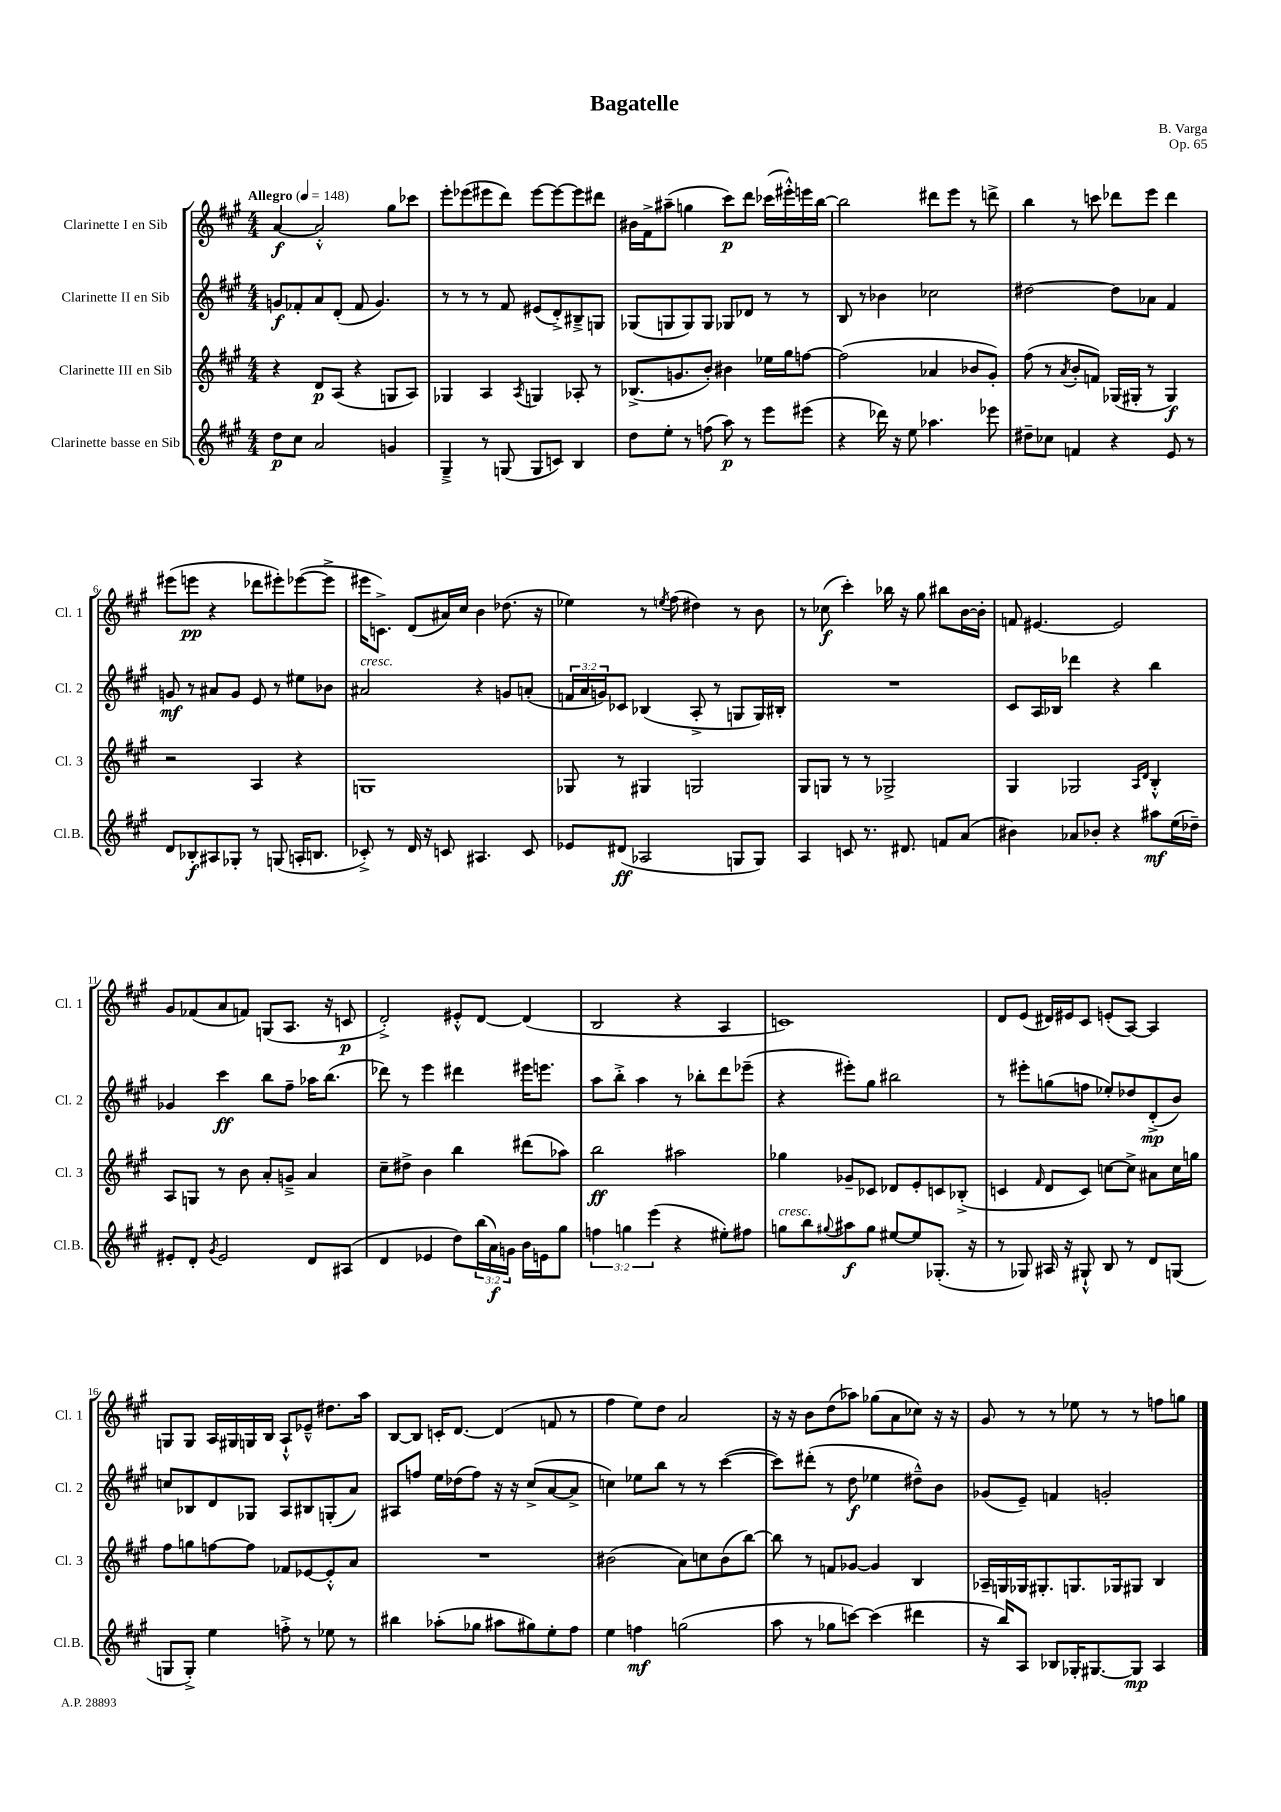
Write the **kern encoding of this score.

**kern	**dynam	**kern	**dynam	**kern	**dynam	**kern	**dynam
*part4	*part4	*part3	*part3	*part2	*part2	*part1	*part1
*staff4	*staff4	*staff3	*staff3	*staff2	*staff2	*staff1	*staff1
*I"Clarinette basse en Sib	*	*I"Clarinette III en Sib	*	*I"Clarinette II en Sib	*	*I"Clarinette I en Sib	*
*I'Cl.B.	*	*I'Cl. 3	*	*I'Cl. 2	*	*I'Cl. 1	*
*clefG2	*	*clefG2	*	*clefG2	*	*clefG2	*
*k[f#c#g#]	*	*k[f#c#g#]	*	*k[f#c#g#]	*	*k[f#c#g#]	*
*M4/4	*	*M4/4	*	*M4/4	*	*M4/4	*
*MM148	*	*MM148	*	*MM148	*	*MM148	*
=1	=1	=1	=1	=1	=1	=1	=1
!	!	!	!	!	!	!LO:TX:a:B:t=Allegro	!
8dd\L	p	4r	.	8gn/L	f	[4a/	f
8cc#\J	.	.	.	8f-X'/	.	.	.
2a/	.	8d/L	p	8a/	.	2a'^^/]	.
.	.	(8A/J	.	(8d'/J	.	.	.
.	.	4r	.	8f-/	.	.	.
.	.	.	.	4.g/)	.	.	.
4gn/	.	8Gn/L	.	.	.	8gg#\L	.
.	.	8A/J)	.	.	.	8ccc-X\J	.
=2	=2	=2	=2	=2	=2	=2	=2
4G#~^/	.	4G-X/	.	8r	.	8eee'\L	.
.	.	.	.	8r	.	(8eee-X\	.
8r	.	4A/	.	8r	.	8eee#X\	.
(8Gn/	.	.	.	8f#/	.	8ddd\J)	.
.	.	8qA/	.	.	.	.	.
8G/L	.	4Gn/	.	(8e#X/L	.	[8eee#\L	.
8cn/J)	.	.	.	8d'^/)	.	8eee#\_	.
4B/	.	8A-X'/	.	8B#X~^/	.	8eee#\]	.
.	.	8r	.	8Gn/J	.	8ddd#X\J	.
=3	=3	=3	=3	=3	=3	=3	=3
8dd\L	.	(8.B-X^/L	.	(8G-X/L	.	16b#X\LL	.
.	.	.	.	.	.	16f#^\J	.
8ee'\J	.	.	.	8Gn/	.	(8aa#X~\J	.
.	.	8.gn/	.	.	.	.	.
8r	.	.	.	8G/)	.	4ggn\	.
(8ffn\	.	8b'/J)	.	8G/J	.	.	.
8aa\)	p	4b#X\	.	8G-X/L	.	8ccc#\L)	p
8r	.	.	.	8d-X/J	.	8ddd\J	.
8eee\L	.	16ee-X\LL	.	8r	.	(16ccc-X\LL	.
.	.	16gg#\J	.	.	.	16eee#X'^^\)	.
(8eee#X\J	.	[8ffn\J	.	8r	.	16eeen\	.
.	.	.	.	.	.	[16bb\JJ	.
=4	=4	=4	=4	=4	=4	=4	=4
4r	.	(2ff\]	.	8B/	.	2bb\]	.
.	.	.	.	8r	.	.	.
16ddd-X\)	.	.	.	4b-X\	.	.	.
16r	.	.	.	.	.	.	.
8ee\	.	.	.	.	.	.	.
4.aa-X\	.	4a-X/	.	2cc-X\	.	8ddd#X\L	.
.	.	.	.	.	.	8eee\J	.
.	.	8b-X/L	.	.	.	8r	.
8eee-X\	.	8g#'/J)	.	.	.	8dddn^\	.
=5	=5	=5	=5	=5	=5	=5	=5
8dd#X~\L	.	(8ff#\	.	[2dd#X\	.	4bb\	.
8cc-X\J	.	8r	.	.	.	.	.
.	.	8qa/	.	.	.	.	.
4fn/	.	8b'/L	.	.	.	8r	.
.	.	8fn/J)	.	.	.	8cccn\	.
4r	.	(16G-X/LL	.	8dd#\L]	.	8ddd-X\L	.
.	.	16G#X'/JJ	.	.	.	.	.
.	.	8r	.	8a-X\J	.	8eee\J	.
8e/	.	4G#/)	f	4f#/	.	4ddd-\	.
8r	.	.	.	.	.	.	.
!!LO:LB:g=z
=6	=6	=6	=6	=6	=6	=6	=6
8d/L	.	2r	.	8gn/	mf	(8eee#X\L	.
8B-X'/	f	.	.	8r	.	8eeen\J	pp
8A#X/	.	.	.	8a#X/L	.	4r	.
8G-X'/J	.	.	.	8g/J	.	.	.
8r	.	4A/	.	8e/	.	8ddd-X\L	.
(8Gn/	.	.	.	8r	.	8eee#X'\)	.
16An'/KL	.	4r	.	8ee#X\L	.	([8eee-X\	.
8.Bn/J	.	.	.	.	.	.	.
.	.	.	.	8b-X\J	.	8eee-^\J]	.
=7	=7	=7	=7	=7	=7	=7	=7
!	!	!	!	!LO:TX:a:i:t=cresc.	!	!	!
8c-X'^/)	.	1Gn	.	2a#X/	.	16eee#X\KL	.
.	.	.	.	.	.	8.cn^\J)	.
8r	.	.	.	.	.	.	.
16d/	.	.	.	.	.	(8d/L	.
16r	.	.	.	.	.	.	.
8cn/	.	.	.	.	.	16a#X/L)	.
.	.	.	.	.	.	16cc#/JJ	.
4.A#X/	.	.	.	4r	.	4b\	.
.	.	.	.	8gn/L	.	(8.dd-X\	.
8c/	.	.	.	(8an'/J	.	.	.
.	.	.	.	.	.	16r	.
=8	=8	=8	=8	=8	=8	=8	=8
8e-X/L	.	8G-X/	.	24fn/LL	.	4ee-X\)	.
.	.	.	.	24a/	.	.	.
.	.	.	.	24gn/J)	.	.	.
(8d#X/J	ff	8r	.	8c-X/J	.	.	.
2A-X/	.	4G#X/	.	(4B-X/	.	8r	.
.	.	.	.	.	.	8qeen/	.
.	.	.	.	.	.	(8ff#\	.
.	.	2Gn/	.	8A'^/	.	4dd#X\)	.
.	.	.	.	8r	.	.	.
8Gn/L	.	.	.	8Gn/L	.	8r	.
8G/J)	.	.	.	16G/L)	.	8b\	.
.	.	.	.	16B#X'/JJ	.	.	.
=9	=9	=9	=9	=9	=9	=9	=9
4A/	.	8G#/L	.	1r	.	8r	.
.	.	8Gn/J	.	.	.	(8cc-X\	f
8cn/	.	8r	.	.	.	4ccc#'\)	.
8.r	.	8r	.	.	.	.	.
.	.	2G-X^/	.	.	.	16bb-X\	.
8.d#X/	.	.	.	.	.	16r	.
.	.	.	.	.	.	8gg#\	.
8fn/L	.	.	.	.	.	8bb#X\L	.
(8a/J	.	.	.	.	.	[16b\L	.
.	.	.	.	.	.	16b'\JJ]	.
=10	=10	=10	=10	=10	=10	=10	=10
4b#X\)	.	4G#/	.	8c#/L	.	8fn/	.
.	.	.	.	16A/L	.	[4.e#X/	.
.	.	.	.	16B-X/JJ	.	.	.
8a-X/L	.	2G-X/	.	4ddd-X\	.	.	.
8b-X'/J	.	.	.	.	.	.	.
4r	.	.	.	4r	.	2e#/]	.
.	.	16qqA/LL	.	.	.	.	.
.	.	16qqd/JJ	.	.	.	.	.
8aa#X\L	mf	4B'^^/	.	4bb\	.	.	.
(16ee\L	.	.	.	.	.	.	.
16dd-X~\JJ)	.	.	.	.	.	.	.
!!LO:LB:g=z
=11	=11	=11	=11	=11	=11	=11	=11
8e#X'/L	.	8A/L	.	4g-X/	.	8g#/L	.
8d'/J	.	8Gn/J	.	.	.	(8f-X/	.
8qg#/	.	.	.	.	.	.	.
2e#/	.	8r	.	4ccc#\	ff	8a/	.
.	.	8b\	.	.	.	8fn/J)	.
.	.	8a'/L	.	8bb\L	.	(8Gn/L	.
.	.	8gn~^/J	.	8ff#~\J	.	8.A/J	.
8d/L	.	4a/	.	16aa-X\KL	.	.	.
.	.	.	.	(8.bb\J	.	16r	.
(8A#X/J	.	.	.	.	.	8cn/	p
=12	=12	=12	=12	=12	=12	=12	=12
4d/	.	8cc#~\L	.	8ddd-X\)	.	2d'^/)	.
.	.	8dd#X^\J	.	8r	.	.	.
4e-X/	.	4b\	.	4eee\	.	.	.
8dd\L)	.	4bb\	.	4ddd#X\	.	8e#X'^^/L	.
(24bb\L	.	.	.	.	.	[8d/J	.
24a\)	f	.	.	.	.	.	.
24gn\JJ	.	.	.	.	.	.	.
16b\LL	.	(8ddd#X\L	.	16eee#X\KL	.	(4d/]	.
16en\J	.	.	.	8.eeen\J	.	.	.
8gg#\J	.	8aa-X\J)	.	.	.	.	.
=13	=13	=13	=13	=13	=13	=13	=13
6ffn\	.	2bb\	ff	8aa\L	.	2B/	.
.	.	.	.	8bb'^\J	.	.	.
6ggn\	.	.	.	.	.	.	.
.	.	.	.	4aa\	.	.	.
(6eee\	.	.	.	.	.	.	.
4r	.	2aa#X\	.	8r	.	4r	.
.	.	.	.	8bb-X'\L	.	.	.
8ee#X'\L)	.	.	.	8ddd\	.	4A/	.
8ff#X\J	.	.	.	(8eee-X~\J	.	.	.
=14	=14	=14	=14	=14	=14	=14	=14
!LO:TX:a:i:t=cresc.	!	!	!	!	!	!	!
8ggn\L	.	4gg-X\	.	4r	.	1cn)	.
8bb\	.	.	.	.	.	.	.
8qqgg#X/	.	.	.	.	.	.	.
8aa#X\	f	8g-X~/L	.	8eee#X'\L)	.	.	.
8gg#\J	.	8c-X/J	.	8gg#\J	.	.	.
[8ee#X/L	.	8d-X/L	.	2bb#X\	.	.	.
8ee#/]	.	8e'/	.	.	.	.	.
(8.G-X'/J	.	8cn/	.	.	.	.	.
.	.	(8B-X'^/J	.	.	.	.	.
16r	.	.	.	.	.	.	.
=15	=15	=15	=15	=15	=15	=15	=15
8r	.	4cn/	.	8r	.	8d/L	.
8G-X/)	.	.	.	8eee#X'\L	.	(8e/J	.
.	.	16qqf#/	.	.	.	.	.
16A#X/	.	8d/L	.	(8ggn\	.	16d#X/LL)	.
16r	.	.	.	.	.	16e#X/J	.
8G#X`^^/	.	8c/J)	.	8ffn\J	.	8c#/J	.
8B/	.	[8ccn\L	.	8ee-X'/L)	.	(8en'/L	.
8r	.	8cc^\J]	.	8dd-X/	.	[8A/J)	.
8d/L	.	8a#X\L	.	(8d'^/	mp	4A/]	.
(8Gn/J	.	16cc\L	.	8b/J)	.	.	.
.	.	16ggn\JJ	.	.	.	.	.
!!LO:LB:g=z
=16	=16	=16	=16	=16	=16	=16	=16
8Gn/L	.	8ff#\L	.	8ccn/L	.	8Gn/L	.
8G'^/J)	.	8ggn\	.	8B-X/	.	8G/J	.
4ee\	.	[8ffn\	.	8d/	.	16A/LL	.
.	.	.	.	.	.	16G#X/	.
.	.	8ff\J]	.	8G-X/J	.	16Gn/	.
.	.	.	.	.	.	16B/JJ	.
8ffn'^\	.	8f-X/L	.	8A/L	.	8A`^^/L	.
8r	.	[8e-X/	.	8B#X/	.	8e-X~^^/J	.
8ee-X\	.	8e-'^^/]	.	(8Gn'/	.	8.dd#X\L	.
8r	.	8a/J	.	8a/J)	.	.	.
.	.	.	.	.	.	16aa\Jk	.
=17	=17	=17	=17	=17	=17	=17	=17
4bb#X\	.	1r	.	8A#X/L	.	[8B/L	.
.	.	.	.	8ffn/J	.	8B/J]	.
(8aa-X'\L	.	.	.	16ee\LL	.	16cn'/KL	.
.	.	.	.	(16dd-X\J	.	[8.d/J	.
8gg-X\J	.	.	.	8ff\J)	.	.	.
8aa#X\L	.	.	.	16r	.	(4d/]	.
.	.	.	.	16r	.	.	.
8gg#X\)	.	.	.	(8cc#^/L	.	.	.
8ee'\	.	.	.	[8a/	.	8fn/	.
8ff#\J	.	.	.	8a^/J]	.	8r	.
=18	=18	=18	=18	=18	=18	=18	=18
4ee\	.	(2b#X\	.	4ccn\)	.	4ff#\	.
4ffn\	mf	.	.	8ee-X\L	.	8ee\L)	.
.	.	.	.	8bb\J	.	8dd\J	.
(2ggn\	.	8a\L)	.	8r	.	2a/	.
.	.	8ccn\	.	8r	.	.	.
.	.	(8b#\	.	([4ccc#\	.	.	.
.	.	[8bb\J)	.	.	.	.	.
=19	=19	=19	=19	=19	=19	=19	=19
8aa\	.	8bb\]	.	8ccc#\L])	.	16r	.
.	.	.	.	.	.	16r	.
8r	.	8r	.	(8ddd#X'\J	.	8b\L	.
8gg-X\L	.	8fn/L	.	8r	.	(8dd\	.
[8cccn\J)	.	[8g-X/J	.	8dd\	f	8aa-X\J)	.
(4ccc\]	.	4g-/]	.	4ee-X\	.	(8gg-X\L	.
.	.	.	.	.	.	8a\	.
4ddd#X\	.	4B/	.	8dd#X~^^\L)	.	8cc-X\J)	.
.	.	.	.	8b\J	.	16r	.
.	.	.	.	.	.	16r	.
=20	=20	=20	=20	=20	=20	=20	=20
16r	.	16A-X~/LL	.	(8g-X/L	.	8g#/	.
16bb/KL)	.	16Gn/	.	.	.	.	.
8A/J	.	16G-X/J	.	8e~/J)	.	8r	.
.	.	8.G#X'/	.	.	.	.	.
8B-X/L	.	.	.	4fn/	.	8r	.
16G-X'/K	.	8.Gn/	.	.	.	8ee-X\	.
[8.G#X/	.	.	.	.	.	.	.
.	.	.	.	2gn'/	.	8r	.
.	.	16G-X/k	.	.	.	.	.
8G#/J]	mp	8G#X/J	.	.	.	8r	.
4A/	.	4B/	.	.	.	8ffn\L	.
.	.	.	.	.	.	8ggn\J	.
==	==	==	==	==	==	==	==
*-	*-	*-	*-	*-	*-	*-	*-
